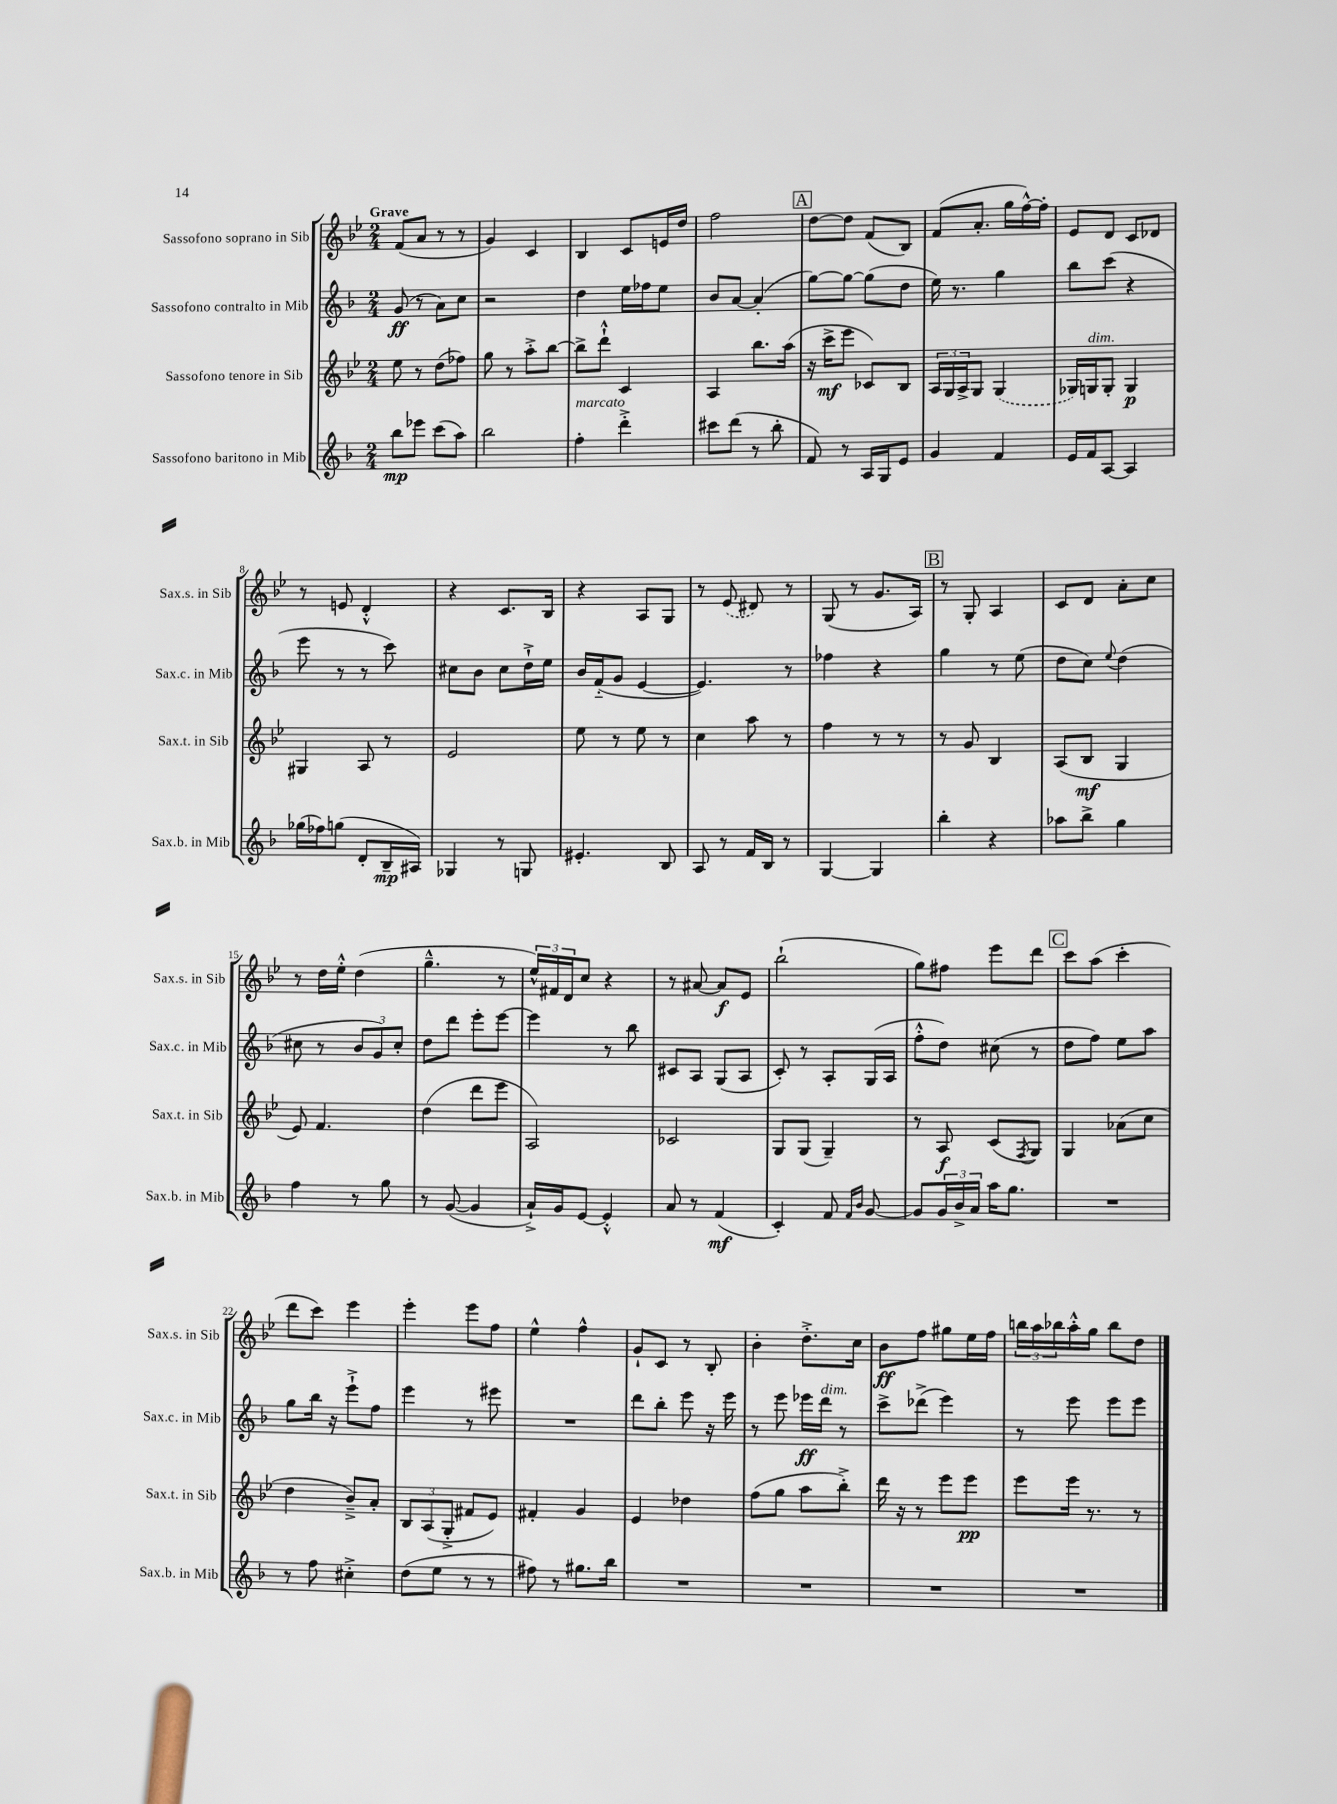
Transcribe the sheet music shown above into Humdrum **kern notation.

**kern	**kern	**kern	**kern
*staff4	*staff3	*staff2	*staff1
*clefG2	*clefG2	*clefG2	*clefG2
*k[b-]	*k[b-e-]	*k[b-]	*k[b-e-]
*M2/4	*M2/4	*M2/4	*M2/4
8bb-\L	8ee-\	(8g/	(8f/L
8eee-\J	8r	8r	8a/J
(8ccc\L	(8dd\L	8a\L)	8r
8aa\J)	8ff-\J)	8cc\J	8r
=	=	=	=
2bb-\	8gg\	2r	4g/)
.	8r	.	.
.	8aa'^\L	.	4c/
.	[8bb-\J	.	.
=	=	=	=
4ff'\	8bb-^\]L	4dd\	4B-/
.	8ddd`^^\J	.	.
4ddd'^\	4c/	16ee\LL	8c/L
.	.	16ff-\J	.
.	.	8ee\J	16e/L
.	.	.	16dd/JJ
=	=	=	=
8ccc#\L	4A/	8b-/L	2ff\
(8ddd\J	.	[8a/J	.
8r	8.bb-\L	(4a'/]	.
8bb-'\	.	.	.
.	(16aa\Jk	.	.
=	=	=	=
8f/)	16r	[8gg\L)	[8dd\L
.	16ccc^\LK	.	.
8r	8eee-\J	8gg\_J	8dd\]J
16A/LL	8c-/L)	(8gg\]L	(8f/L
16G/J	.	.	.
8e/J	8B-/J	8dd\J	8B-/J)
=	=	=	=
4g/	24A/LL	16ee\)	(8f/L
.	24G/	.	.
.	.	8.r	.
.	24A^/J	.	.
.	8G/J	.	8.a'/J
4f/	(4G/	4gg\	.
.	.	.	16gg\LL
.	.	.	[16ff^^\)
.	.	.	16ff'\]JJ
=	=	=	=
16e/LL	16G-/LL)	8bb-\L	8e-/L
16f/J	16G/J	.	.
[8A/J	8G'/J	(8ccc\J	8d/J
4A/]	4G/	4r	8c/L
.	.	.	8d-/J
=	=	=	=
(16gg-\LL	4G#/	8eee\	8r
16ff-\J)	.	.	.
(8gg\J	.	8r	8e/
8d'/L	8A/	8r	4d'^^/
16B-~/L	8r	8ccc\)	.
16A#/JJ)	.	.	.
=	=	=	=
4G-/	2e-/	8cc#\L	4r
.	.	8b-\J	.
8r	.	8cc#\L	8.c/L
8G/	.	16dd`^\L	.
.	.	16ee\JJ	16B-/Jk
=	=	=	=
4.e#'/	8ee-\	16b-/LL	4r
.	.	(16f'~/J	.
.	8r	8g/J	.
.	8ee-\	[4e/	8A/L
8B-/	8r	.	8G/J
=	=	=	=
8A/	4cc\	4.e/])	8r
8r	.	.	(8e-/
16f/LL	8aa\	.	8d#/)
16B-/JJ	.	.	.
8r	8r	8r	8r
=	=	=	=
[4G/	4ff\	4ff-\	(8G/
.	.	.	8r
4G/]	8r	4r	8.g/L
.	8r	.	.
.	.	.	16A/Jk)
=	=	=	=
4bb-'\	8r	4gg\	8r
.	8g/	.	8G'/
4r	4B-/	8r	4A/
.	.	(8ee\	.
=	=	=	=
8aa-\L	(8A/L	8dd\L	8c/L
8bb-^\J	8B-/J	8cc\J)	8d/J
.	.	8qqee/	.
4gg\	4G/	(4dd\	8a'\L
.	.	.	8cc\J
=	=	=	=
4ff\	8e-/)	8cc#\	8r
.	4.f/	8r	16dd\LL
.	.	.	16ee-'^^\JJ
8r	.	12b-/L	(4dd\
.	.	12g/)	.
8gg\	.	.	.
.	.	12cc#'/J	.
=	=	=	=
8r	(4dd\	8dd\L	4.gg~^^\
([8g/	.	8ddd\J	.
4g/]	8ddd\L	8eee'\L	.
.	8eee-\J	[8eee\J	8r
=	=	=	=
16a`^/LL)	2A/)	4eee\]	24ee-^^/LL)
.	.	.	24f#/
16g/J	.	.	.
.	.	.	24d/J
[8e/J	.	.	8cc/J
4e'^^/]	.	8r	4r
.	.	8bb-\	.
=	=	=	=
8a/	2c-/	8c#/L	8r
8r	.	8A/J	[8a#/
(4f/	.	(8G/L	8a#/]L
.	.	8A/J	8e-/J
=	=	=	=
4c'/)	8G/L	8c'/)	(2bb-`\
.	(8G/J	8r	.
8f/	4G~/)	8A'/L	.
16qqf/LL	.	.	.
16qqb-/JJ	.	.	.
[8g/	.	(16G/L	.
.	.	16A/JJ	.
=	=	=	=
8g/]L	8r	8ff'^^\L	8gg\L)
24g/L	8A/	8dd\J)	8ff#\J
24b-^/	.	.	.
24a/JJ	.	.	.
16aa\LK	(8c/L	(8cc#\	8eee-\L
8.gg\J	.	.	.
.	8qF/	.	.
.	8G/J)	8r	8ddd\J
=	=	=	=
2r	4G/	8dd\L	8ccc\L
.	.	8ff\J)	(8aa\J
.	(8a-\L	8ee\L	4ccc'\
.	8cc\J	8aa\J	.
=	=	=	=
8r	4dd\	8gg\L	8ddd\L
8ff\	.	16bb-\Jk	8ccc\J)
.	.	16r	.
4cc#'^\	8b-~^/L)	8eee`^\L	4eee-\
.	8a'/J	8ff\J	.
=	=	=	=
(8dd\L	12B-/L	4eee\	4eee-'\
.	(12A/	.	.
8ee\J	.	.	.
.	12G'^/J	.	.
8r	8f#/L	8r	8eee-\L
8r	8e-/J)	8eee#\	8ff\J
=	=	=	=
8ff#\)	4f#'/	2r	4ee-^^\
8r	.	.	.
8.gg#\L	4g/	.	4ff^^\
16bb-\Jk	.	.	.
=	=	=	=
2r	4e-/	8ddd\L	8g`/L
.	.	8bb-'\J	8c/J
.	4dd-\	8eee\	8r
.	.	16r	8B-'/
.	.	16eee\	.
=	=	=	=
2r	(8ff\L	8r	4b-'\
.	8gg\J	8eee\	.
.	8aa\L	16eee-\LL	8.dd'^\L
.	.	16ddd\JJ	.
.	8bb-'^\J)	8r	.
.	.	.	16cc\Jk
=	=	=	=
2r	16ddd\	8ccc^\L	8b-\L
.	16r	.	.
.	8r	(8ddd-^\J	8ff\J
.	8eee-\L	4eee\)	8gg#\L
.	8eee-\J	.	16ee-\L
.	.	.	16ff\JJ
=	=	=	=
2r	8eee-\L	8r	24bb\LL
.	.	.	24aa\
.	.	.	24bb-\
.	16eee-\Jk	8eee\	16aa'^^\
.	8.r	.	16gg\JJ
.	.	8eee\L	8bb-\L
.	8r	8eee\J	8dd\J
==	==	==	==
*-	*-	*-	*-
